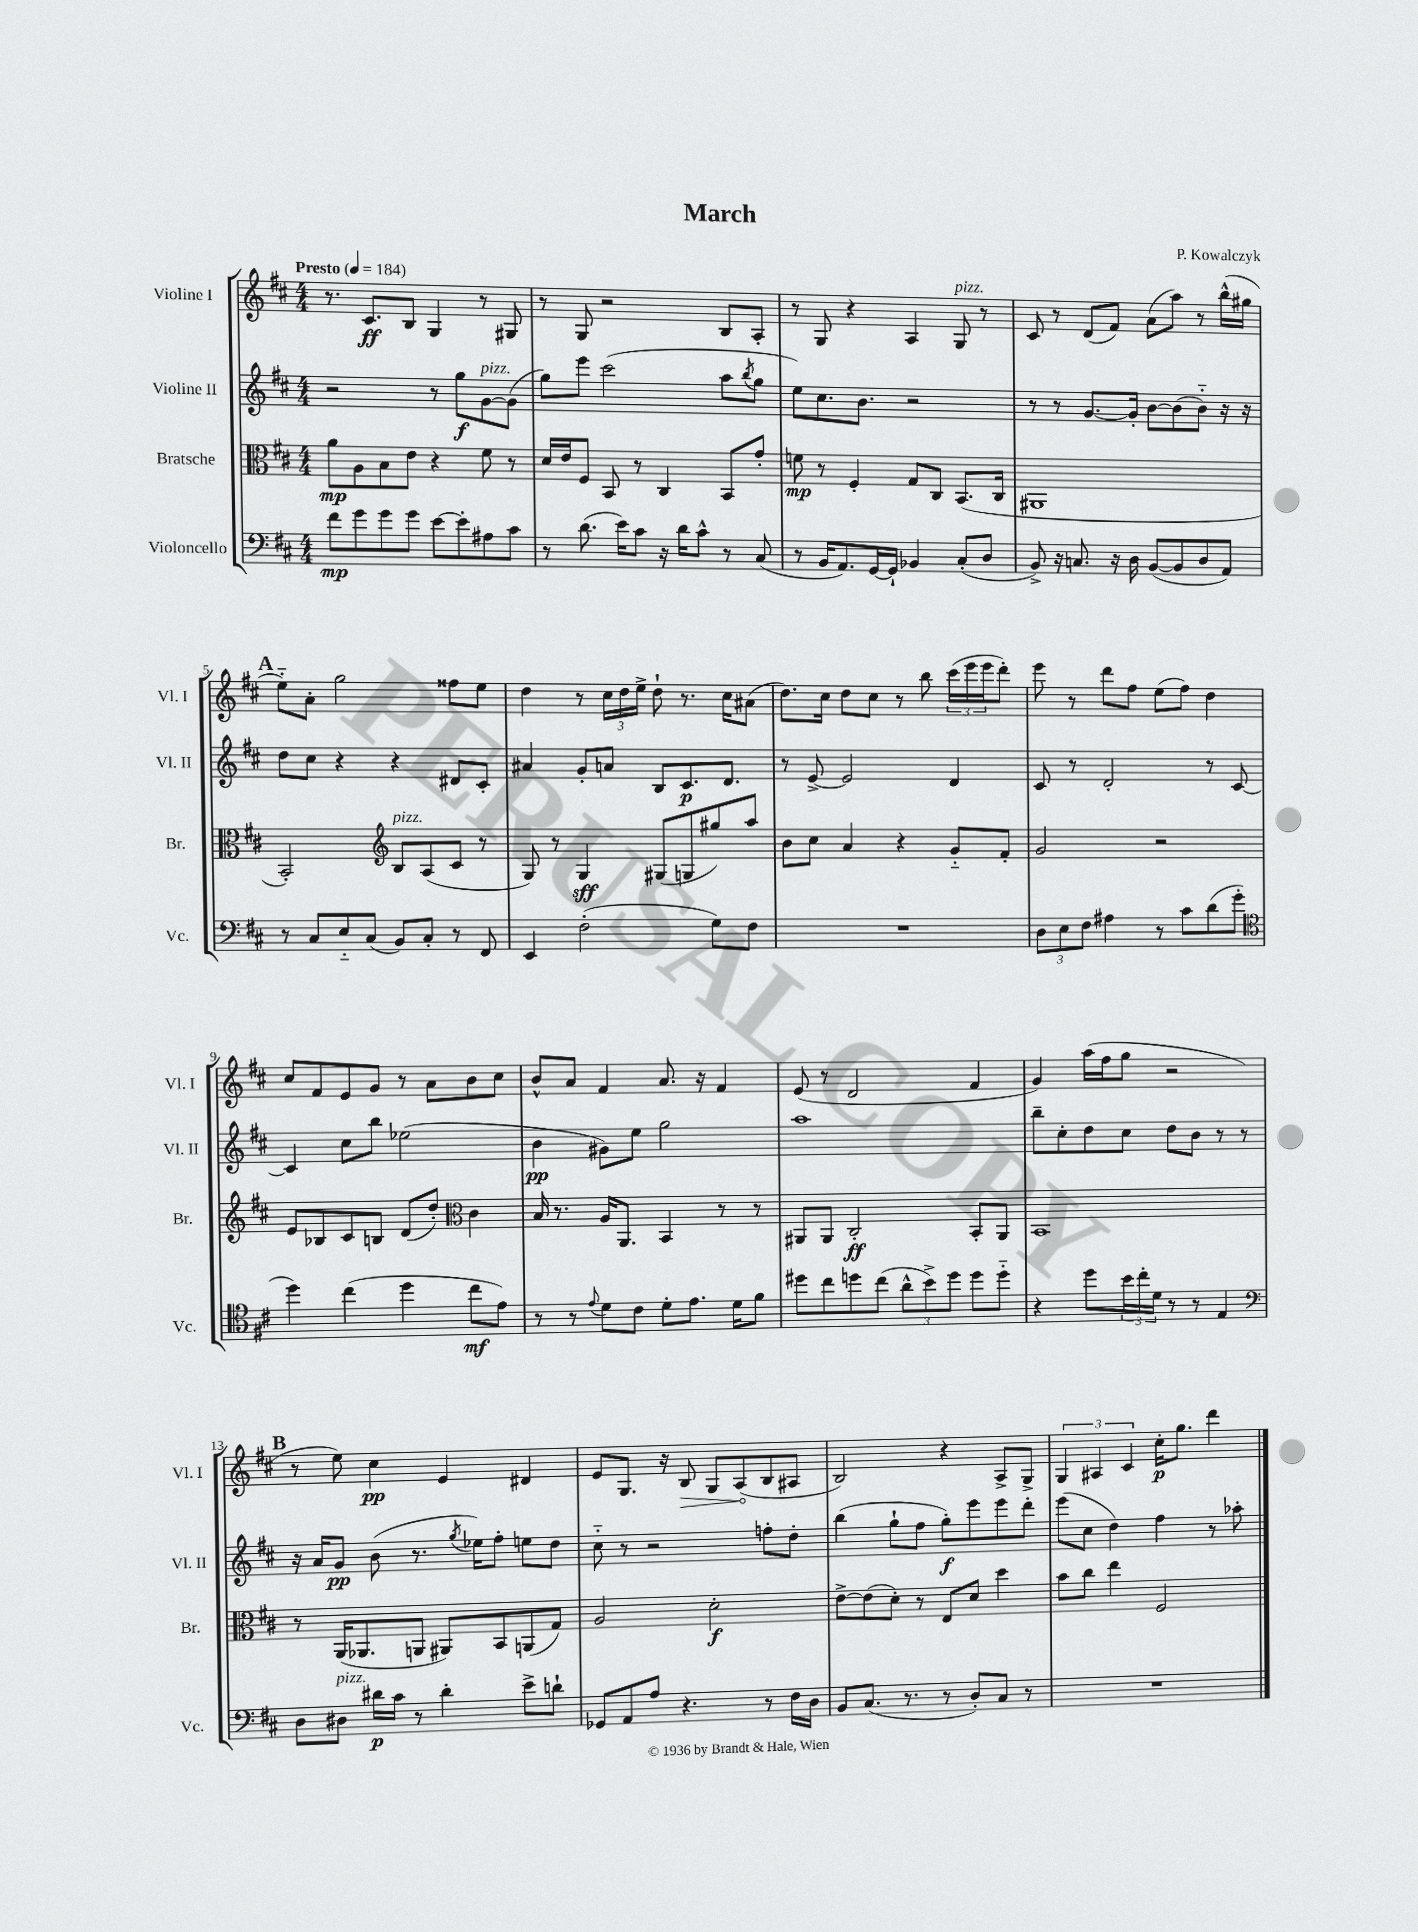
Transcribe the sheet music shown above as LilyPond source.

\header { title = "March" composer = "P. Kowalczyk" }
<<
\new StaffGroup <<
\new Staff = "s0" \with { instrumentName = "Violine I" shortInstrumentName = "Vl. I" } {
    \clef treble \key d \major \numericTimeSignature \time 4/4 \tempo "Presto" 4 = 184
    r8. cis'8.\ff b8 g4 r8 gis8 |
    r8 g8 r2 b8 a8-. |
    r8 g8 r4 a4 g8^\markup { \italic "pizz." } r8 |
    cis'8 r8 d'8( fis'8) a'8( a''8) r8 b''16-^( gis''16 |
    \mark \markup { \bold "A" } e''8-_) a'8-. g''2 fisis''8 e''8 |
    d''4 r8 \tuplet 3/2 { cis''16 d''16 e''16-> } d''8-! r8. cis''16 ais'8( |
    d''8.) cis''16 d''8 cis''8 r8 b''8 \tuplet 3/2 { cis'''16( e'''16 e'''16 } d'''8-.) |
    e'''8 r8 d'''8 fis''8 e''8( fis''8) d''4 |
    cis''8 fis'8 e'8 g'8 r8 a'8 b'8 cis''8 |
    b'8-^ a'8 fis'4 a'8. r16 fis'4 |
    e'8( r8 d'2 fis'4 |
    g'4) a''16( fis''16 g''8 r2 |
    \mark \markup { \bold "B" } r8 e''8) cis''4\pp e'4 dis'4 |
    e'8 g8. r16 \once \override Hairpin.circled-tip = ##t b8\> g8 a8\!( b8 ais8 |
    b2) r4 a8-> g8-> |
    \tuplet 3/2 { g4 ais4 cis'4 } cis''16-.\p g''8. d'''4 \bar "|." |
}
\new Staff = "s1" \with { instrumentName = "Violine II" shortInstrumentName = "Vl. II" } {
    \clef treble \key d \major \numericTimeSignature \time 4/4
    r2 r8 g''8\f g'8~^\markup { \italic "pizz." } g'8( |
    g''8) e'''8 cis'''2( a''8 \acciaccatura { b''8 } g''8 |
    e''8) cis''8. b'8. r2 |
    r8 r8 g'8.~ g'16-. b'8~ b'8( b'8-_) r16 r16 |
    \mark \markup { \bold "A" } d''8 cis''8 r4 r4 dis'8 cis'8-. |
    ais'4 g'8-. a'8 b8 cis'8.\p d'8. |
    r8 e'8~-> e'2 d'4 |
    cis'8 r8 d'2-. r8 cis'8~ |
    cis'4 cis''8 b''8 ees''2( |
    b'4\pp gis'8) e''8 g''2 |
    a''1 |
    b''8-- cis''8-. d''8 cis''8 d''8 b'8 r8 r8 |
    \mark \markup { \bold "B" } r16 a'16 g'8\pp b'8( r8. \acciaccatura { g''8 } ees''16) fis''8-. e''8 d''8 |
    cis''8-_ r8 r2 f''8-. d''8-. |
    b''4( g''8-! fis''8 g''8-.\f) e'''8 e'''8 d'''8-. |
    e'''8( cis''8 d''4) fis''4 r8 aes''8-. \bar "|." |
}
\new Staff = "s2" \with { instrumentName = "Bratsche" shortInstrumentName = "Br." } {
    \clef alto \key d \major \numericTimeSignature \time 4/4
    a'8\mp a8 b8 e'8 r4 fis'8 r8 |
    d'16 e'16 fis8 b,8 r8 cis4 b,8 g'8-. |
    f'8\mp r8 fis4-. g8 cis8 b,8.( cis16 |
    ais,1 |
    \mark \markup { \bold "A" } b,2-.) \clef treble b8^\markup { \italic "pizz." } a8( cis'8 r8 |
    g8) r8 g4\sff gis8( g8 gis''8) a''8 |
    b'8 cis''8 a'4 r4 g'8-_ fis'8-. |
    g'2 r2 |
    e'8 bes8 cis'8 b8 d'8( d''8-.) \clef alto cis'4 |
    b16 r8. a16 a,8. b,4 r8 r8 |
    ais,8 ais,8 cis2-.\ff b,8-. ais,8 |
    b,1 |
    \mark \markup { \bold "B" } r8 a,16( aes,8. a,8 ais,8) b,8 a,8( g8) |
    a2 d'2-.\f |
    e'8~-> e'8( d'8-.) r8 e8 d'8 d''4 |
    b'8 cis''8 e''4 fis2 \bar "|." |
}
\new Staff = "s3" \with { instrumentName = "Violoncello" shortInstrumentName = "Vc." } {
    \clef bass \key d \major \numericTimeSignature \time 4/4
    fis'8\mp g'8 g'8 g'8 e'8~ e'8-. ais8 cis'8 |
    r8 d'8.( e'16) cis'8 r16 d'16 cis'8-^ r8 cis8( |
    r8 b,16 a,8.) g,16~ g,16-! bes,4 cis8-.( d8 |
    b,8->) r16 c8. r16 d16 b,8~( b,8 d8 a,8) |
    \mark \markup { \bold "A" } r8 cis8 e8-_ cis8( b,8) cis8-. r8 fis,8 |
    e,4 fis2-.( g8) fis8 |
    R1 |
    \tuplet 3/2 { d8 e8 fis8 } ais4 r8 cis'8 d'8( g'8-. |
    \clef tenor d''4) cis''4( d''4 cis''8\mf e'8) |
    r8 r8 \appoggiatura { e'8 } d'8 cis'8 d'8-. e'8. d'16 fis'8 |
    dis''8 cis''8 d''8 cis''8( \tuplet 3/2 { a'8-^ b'8->) d''8 } d''8 d''8-_ |
    r4 d''8 \tuplet 3/2 { b'16 cis''16-. d'16 } r8 r8 e4 |
    \mark \markup { \bold "B" } \clef bass d8 dis8^\markup { \italic "pizz." } dis'16\p cis'16 r8 dis'4-. e'8-> d'8-! |
    ges,8 a,8 a8 r4. r8 fis16 d16 |
    b,8 cis8.( r8. r8 d8-.) cis8 r8 |
    R1 \bar "|." |
}
>>
>>
